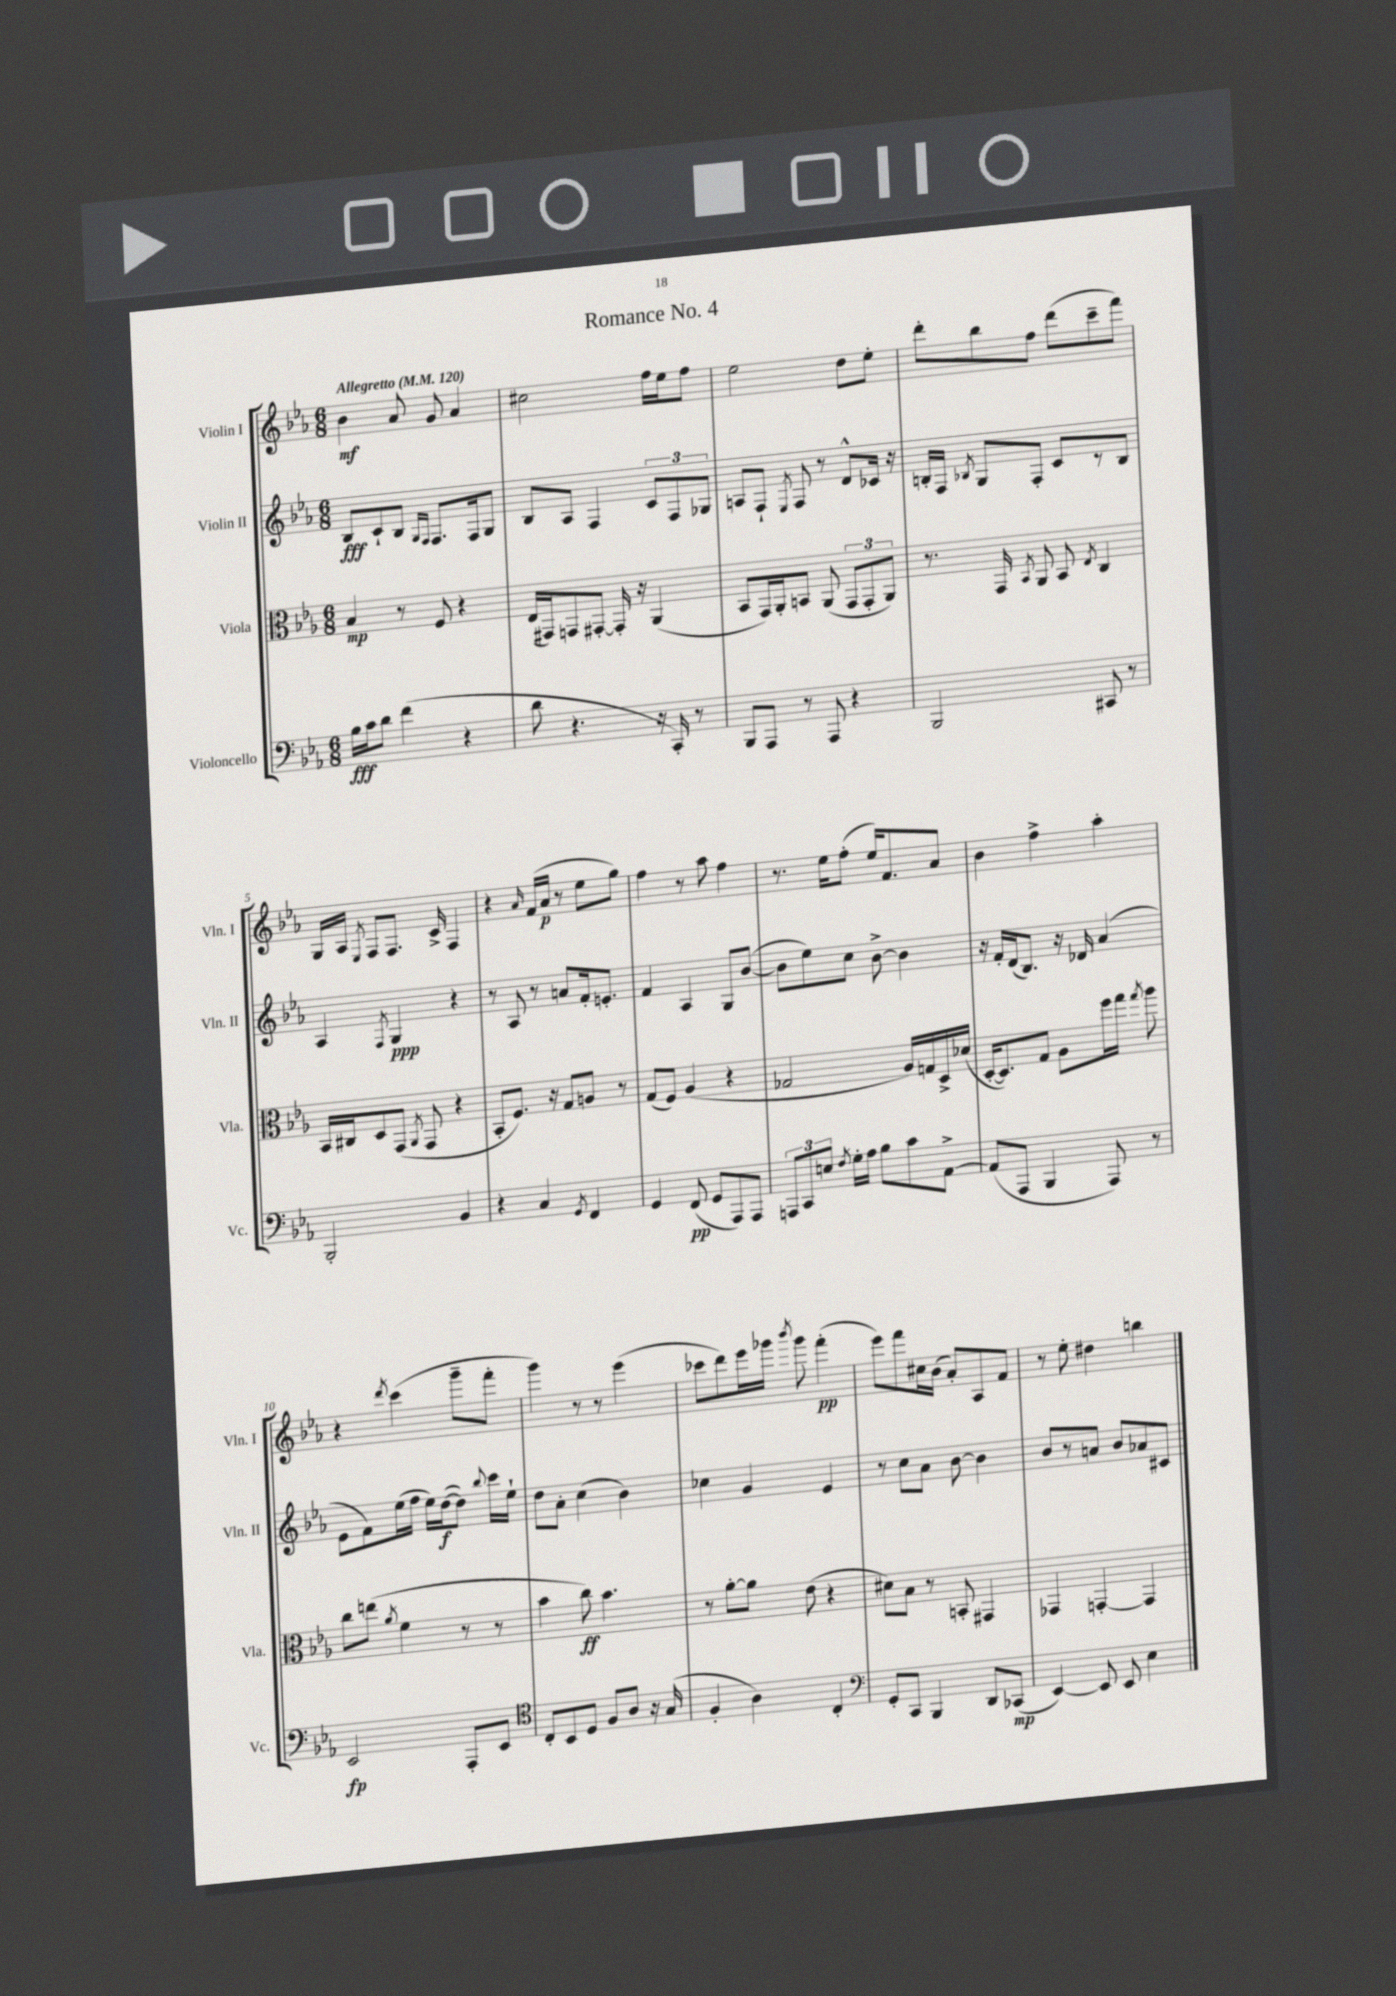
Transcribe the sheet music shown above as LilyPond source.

\header { title = "Romance No. 4" }
<<
\new StaffGroup <<
\new Staff = "s0" \with { instrumentName = "Violin I" shortInstrumentName = "Vln. I" } {
    \clef treble \key ees \major \numericTimeSignature \time 6/8 \tempo "Allegretto" 4 = 120
    \autoBeamOff bes'4\mf aes'8 g'8 aes'4 |
    cis''2 f''16[ ees''16 f''8] |
    ees''2 d''8[ ees''8]-. |
    d'''8[-. bes''8 f''8] d'''8[( c'''8-- f'''8]) |
    g16[ aes16] \acciaccatura { ees8 } f8[ f8.] c'16-> f4 |
    r4 \grace { aes'16 } f'16[( aes'16]\p r8 ees''8[ g''8]) |
    f''4 r8 aes''8 f''4 |
    r8. ees''16[ f''8]-.( ees''16[) f'8. aes'8] |
    bes'4 f''4-> aes''4-. |
    r4 \acciaccatura { d'''8 } c'''4( g'''8[-- f'''8]-. |
    g'''4) r8 r8 ees'''4( |
    ces'''8[ d'''8) ees'''16 ges'''16] \acciaccatura { bes'''8 } ges'''8 f'''4-.\pp( |
    ees'''8[) f'''8 cis''16 bes'16]( aes'8[-.) aes8 f'8] |
    r8 ees''8-. dis''4 b''4 \bar "|." |
}
\new Staff = "s1" \with { instrumentName = "Violin II" shortInstrumentName = "Vln. II" } {
    \clef treble \key ees \major \numericTimeSignature \time 6/8
    \autoBeamOff bes8[\fff c'8-! bes8] \grace { g16[ f16] } f8.[ f16 g8] |
    bes8[ aes8] f4 \tuplet 3/2 { c'8[ f8 ges8] } |
    a8[ f8]-! \acciaccatura { ees8 } f8 r8 d'8[-^ ces'16] r16 |
    b16[-. f16] \acciaccatura { bes8 } g8[ f8]-. c'8[ r8 bes8] |
    aes4 \acciaccatura { f8 } g4\ppp r4 |
    r8 aes8 r8 a'8[ f'16-. e'8.]-. |
    f'4 aes4 g8[ bes'8]~( |
    bes'8[ ees''8) c''8] bes'8~-> bes'4 |
    r16 f'16[-. d'16( bes8.]) r16 des'16 aes'4( |
    ees'8[ f'8) ees''16( f''16] ees''16[) d''16~\f( d''8]) \appoggiatura { bes''8 } c'''16[ ees''16]-! |
    d''8[ aes'8]-. c''4( bes'4) |
    ces''4 g'4 ees'4 |
    r8 c''8[ aes'8] bes'8~ bes'4 |
    bes'8[ r8 a'8] bes'8[ aes'8 cis'8] \bar "|." |
}
\new Staff = "s2" \with { instrumentName = "Viola" shortInstrumentName = "Vla." } {
    \clef alto \key ees \major \numericTimeSignature \time 6/8
    \autoBeamOff bes4\mp r8 f8 r4 |
    ees16[( gis,16) g,8 gis,8]~-. gis,16-. r16 aes,4( |
    bes,8[ g,16) aes,16-. b,8] aes,8( \tuplet 3/2 { g,8[ g,8-. aes,8]) } |
    r8. g,16 \acciaccatura { bes,8 } aes,8 bes,8 \acciaccatura { ees8 } c4 |
    bes,16[ cis16 d8 g,8]( \acciaccatura { aes,8 } g,8 r4 |
    bes,8[-. f8.]) r16 g8[ a8] r8 |
    g8[( f8]) aes4( r4 |
    ges2 aes16[) g16 d16-> des'16]( |
    d16[~-. d8.) g8] aes8[ f''16 g''16] \acciaccatura { g''8 } aes''8 |
    c''8[ e''8]( \acciaccatura { aes'8 } f'4 r8 r8 |
    bes'4 c''8\ff) bes'4. |
    r8 aes'8[~-. aes'8] ees'8( r4 |
    dis'8[) bes8] r8 b,8-. gis,4 |
    ges,4 g,4~-. g,4 \bar "|." |
}
\new Staff = "s3" \with { instrumentName = "Violoncello" shortInstrumentName = "Vc." } {
    \clef bass \key ees \major \numericTimeSignature \time 6/8
    \autoBeamOff bes16[\fff c'16 d'8] f'4( r4 |
    d'8 r4. r16 c,16-.) r8 |
    bes,,8[ aes,,8] r8 aes,,8 r4 |
    bes,,2 cis,8 r8 |
    bes,,2-. bes,4 |
    r4 c4 \acciaccatura { g,8 } f,4 |
    g,4 f,8\pp( g,8[ aes,,8) aes,,8] |
    \tuplet 3/2 { a,,8[ c,8 e8] } \acciaccatura { f8 } g16[-. aes16] bes8[ c'8 aes,8]~-> |
    aes,8[( aes,,8] bes,,4 aes,,8) r8 |
    ees,2\fp aes,,8[-. ees,8] |
    \clef tenor c8[-. bes,8 d8] f8[ aes8] r16 g16( |
    f4-. aes4) c4-. |
    \clef bass g,8[-. c,8] bes,,4 d,8[ ces,8]\mp( |
    ees,4~) ees,8 ees,8 ees4 \bar "|." |
}
>>
>>
